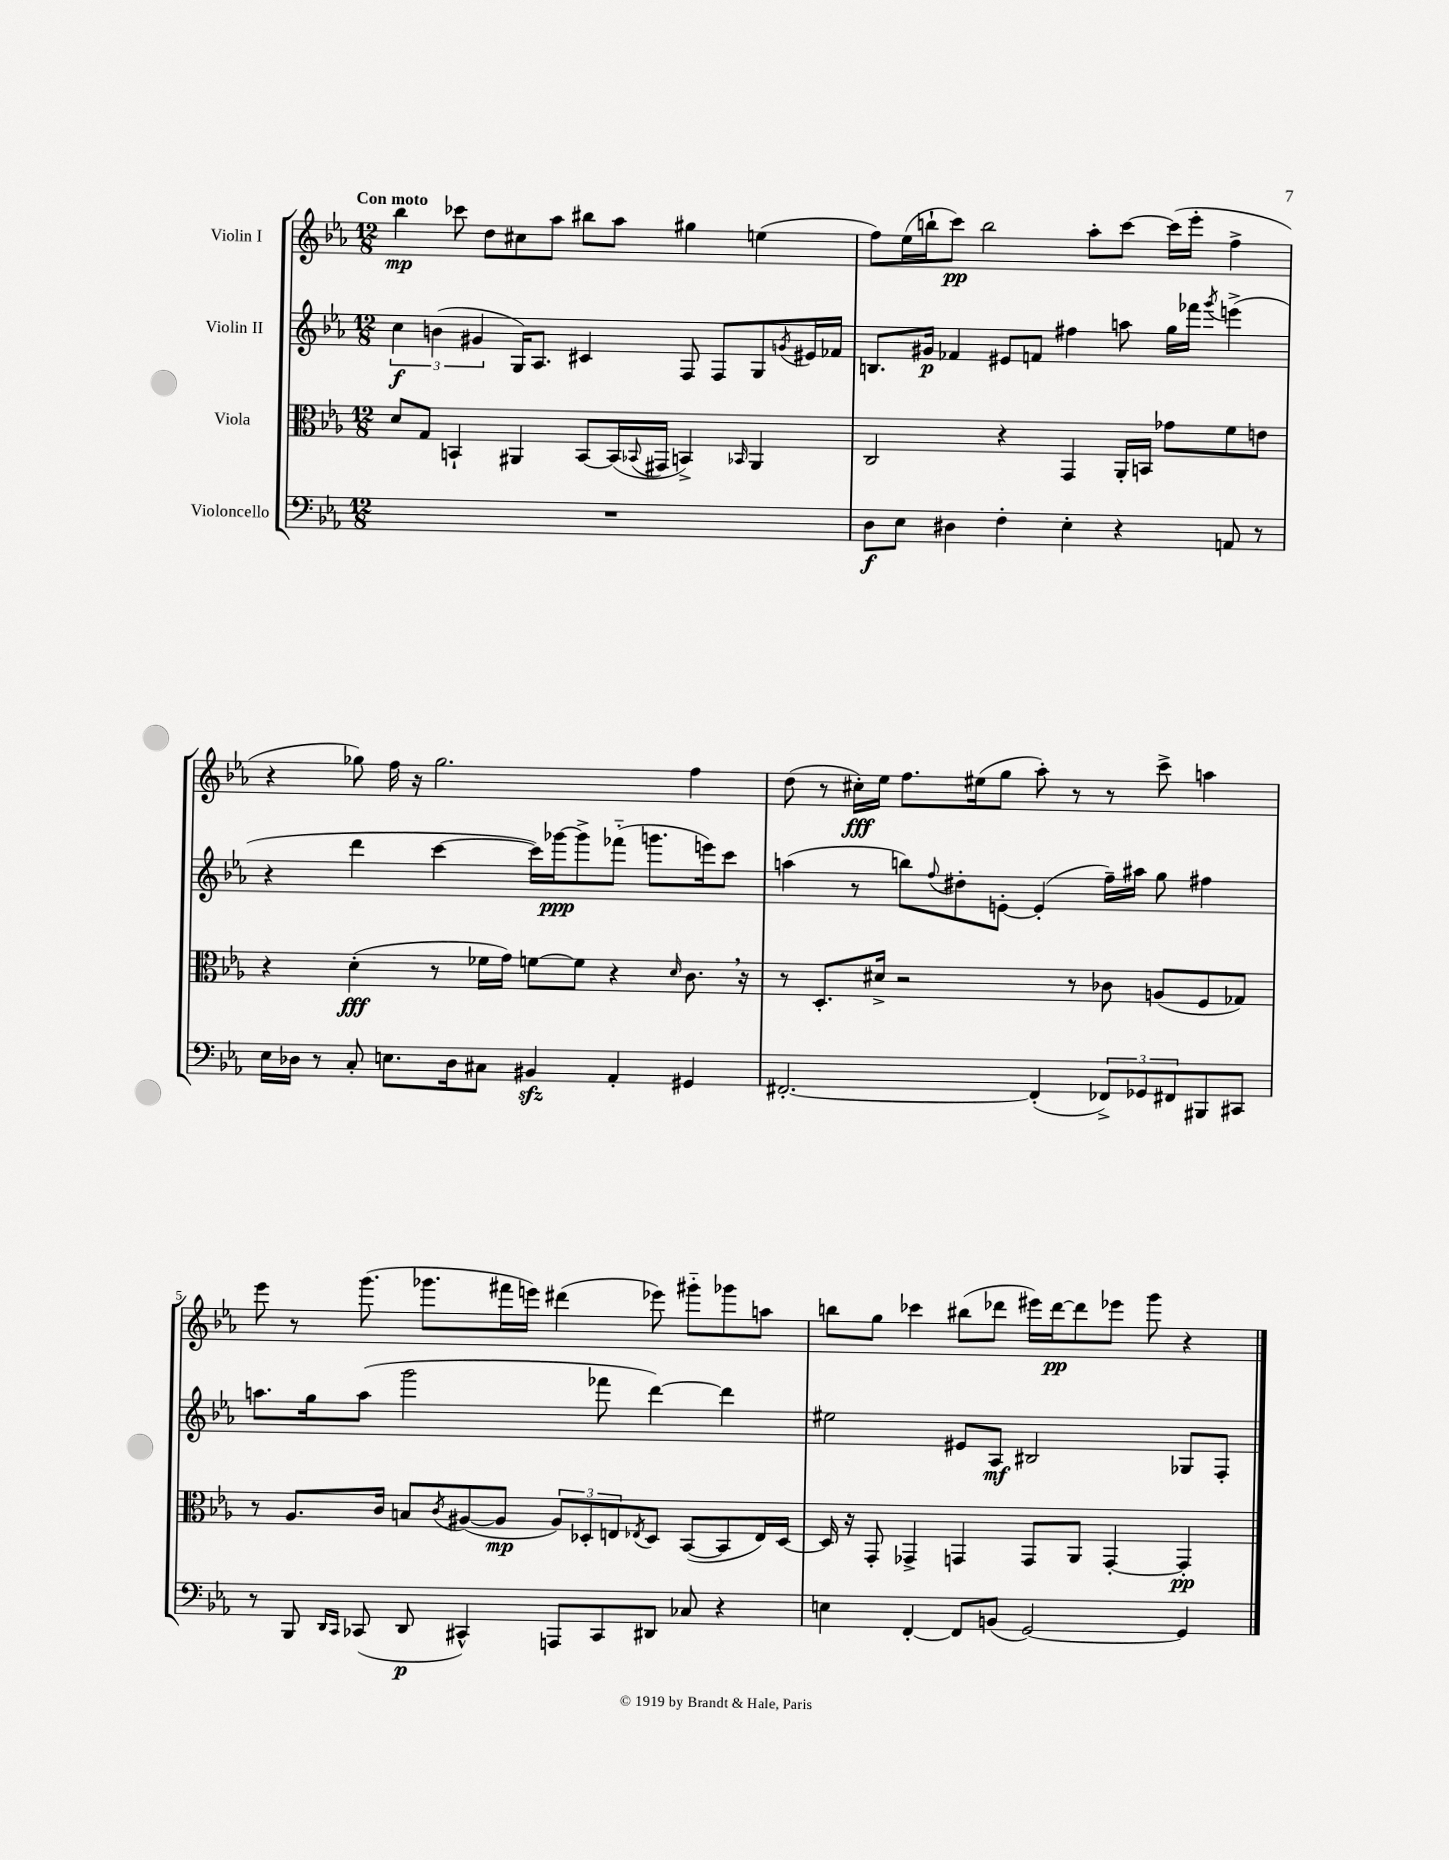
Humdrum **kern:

**kern	**kern	**kern	**kern
*staff4	*staff3	*staff2	*staff1
*clefF4	*clefC3	*clefG2	*clefG2
*k[b-e-a-]	*k[b-e-a-]	*k[b-e-a-]	*k[b-e-a-]
*M12/8	*M12/8	*M12/8	*M12/8
1.r	8d	6cc	4bb-
.	8G	.	.
.	.	(6b	.
.	4BB`	.	8ccc-
.	.	6g#	.
.	.	.	8dd
.	4AA#	16G)	8cc#
.	.	8.A-	.
.	.	.	8aa-
.	[8BB	4c#	8bb#
.	(16BB]	.	8aa-
.	8qqBB-	.	.
.	16GG#	.	.
.	4BB^)	8F	4gg#
.	.	8F	.
.	16qqBB-	.	.
.	4AA#	8G	(4ee
.	.	8qg	.
.	.	16e#	.
.	.	16f-	.
=	=	=	=
8D	2C	8.B	8ff)
8E-	.	.	(16ee-
.	.	16g#	16bb`
4D#	.	4f-	8ccc)
.	.	.	2bb
4F'	4r	8e#	.
.	.	8f	.
4E-'	4GG	4ff#	.
.	.	.	8aa-'
4r	16AA-'	8aa	[8ccc
.	16BB	.	.
.	8g-	16gg	(16ccc]
.	.	16fff-	16eee-'
.	.	8qggg	.
8AA	8f	(4eee^	4ff^
8r	8e	.	.
=	=	=	=
16E-	4r	4r	4r
16D-	.	.	.
8r	.	.	.
8C'	(4d'	4ddd	8gg-)
8.E	.	.	16ff
.	.	.	16r
.	8r	[4ccc	2.gg-
16D-	.	.	.
8C#	16f-	.	.
.	16g)	.	.
4BB#	[8f	16ccc])	.
.	.	[16ggg-	.
.	8f]	8ggg-^]	.
4AA-'	4r	(8fff-'~	.
.	.	8.ggg	.
.	16qqd	.	.
4GG#	8.c	.	4ff
.	.	16eee)	.
.	.	8ccc	.
.	16r	.	.
=	=	=	=
[2.FF#'	8r	(4aa	(8dd
.	8.D'	.	8r
.	.	8r	16cc#')
.	16d#^	.	16ee-
.	2r	8bb)	8.ff
.	.	8qqff	.
.	.	8dd#'	.
.	.	.	(16ee#
.	.	[8e'	8gg
(4FF#']	.	(4e']	8aa-')
.	8r	.	8r
12FF-^)	8c-	16ff~)	8r
.	.	16aa#	.
12GG-	.	.	.
.	(8A	8gg	8ccc^
12FF#	.	.	.
8BBB#	8F	4ff#	4aa
8CC#	8G-)	.	.
=	=	=	=
8r	8r	8.aa	8eee-
8BBB-	8.A-	.	8r
.	.	16gg	.
16qqDD	.	.	.
16qqCC	.	.	.
(8CC-	.	(8aa	(8.ggg
.	16c	.	.
8DD	8B	2ggg	.
.	.	.	8.ggg-
.	8qc	.	.
4CC#^^)	([8A#	.	.
.	8A#]	.	16fff#
.	.	.	16eee)
8AAA	12A#)	.	(4ddd#
.	12D-'	.	.
8CC#	.	8fff-	.
.	12E	.	.
.	8qE-	.	.
8DD#	8D-	[4ddd)	8eee-)
8C-	([8BB-	.	8ggg#'~
4r	8BB-]	4ddd]	8ggg-
.	16E-)	.	8aa
.	[16D-	.	.
=	=	=	=
4E	16D-]	2ee#	8bb
.	16r	.	.
.	8GG'	.	8gg
[4FF'	4GG-^	.	4ccc-
8FF]	4GG	8e#	(8bb#
(8BB	.	8A-	8ddd-
[2GG)	8GG	2B#	16eee#)
.	.	.	[16ddd-
.	8AA-	.	8ddd-]
.	[4GG'	.	8eee-
.	.	.	8ggg
4GG]	4GG']	8G-	4r
.	.	8F'	.
==	==	==	==
*-	*-	*-	*-
